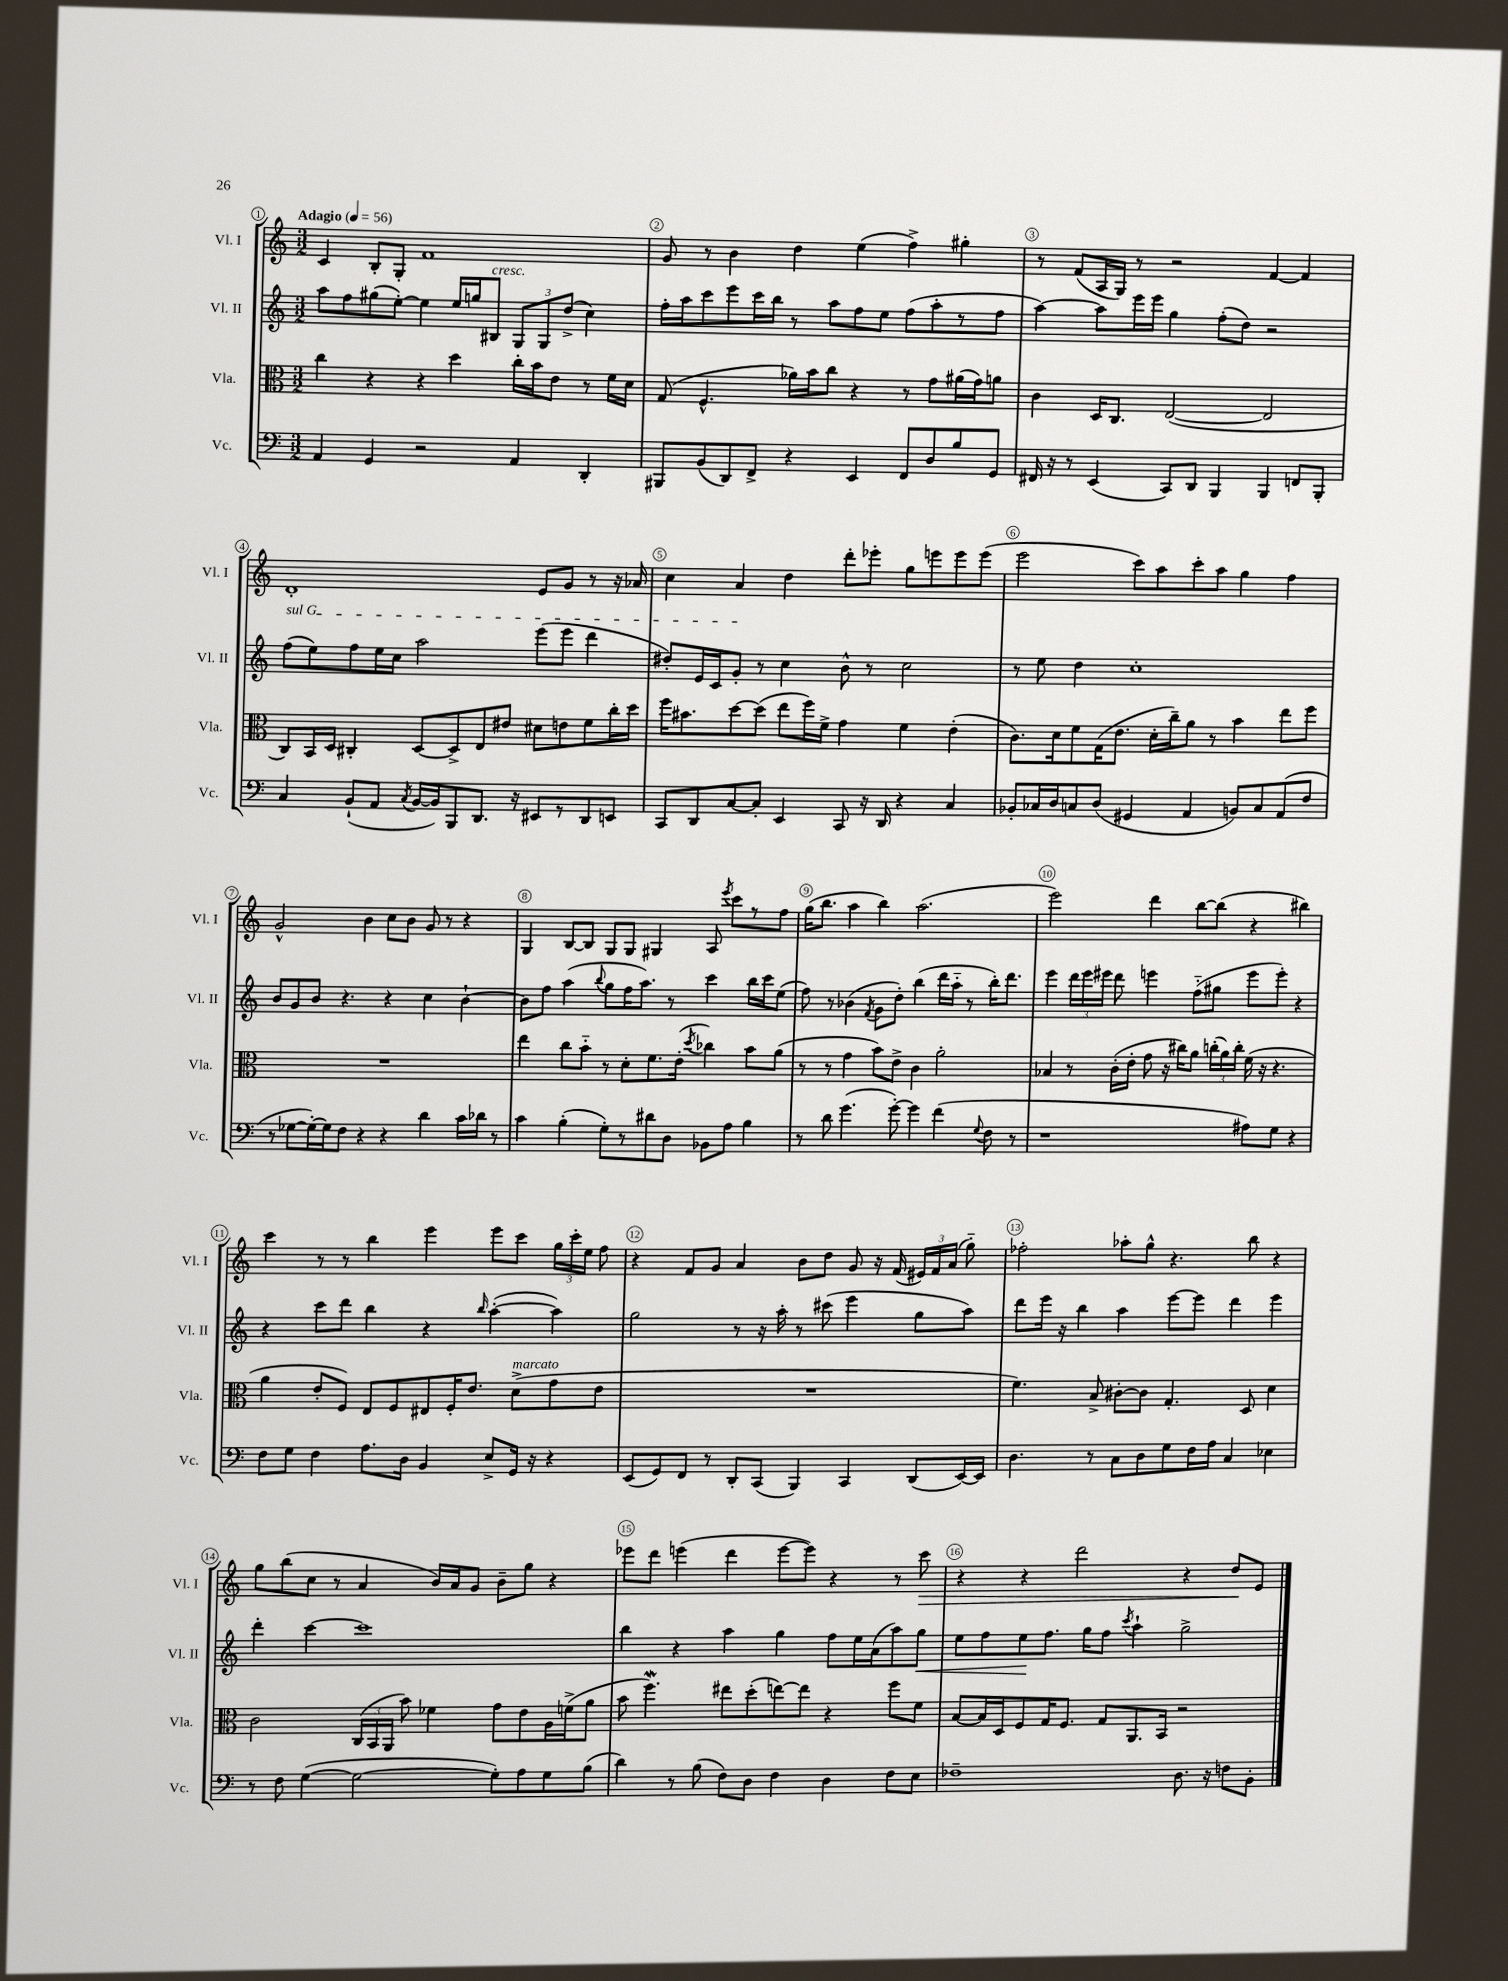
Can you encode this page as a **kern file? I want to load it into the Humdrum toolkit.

**kern	**kern	**kern	**dynam	**kern	**dynam
*part4	*part3	*part2	*part2	*part1	*part1
*staff4	*staff3	*staff2	*staff2	*staff1	*staff1
*I"Vc.	*I"Vla.	*I"Vl. II	*	*I"Vl. I	*
*I'Vc.	*I'Vla.	*I'Vl. II	*	*I'Vl. I	*
*clefF4	*clefC3	*clefG2	*	*clefG2	*
*k[]	*k[]	*k[]	*	*k[]	*
*M3/2	*M3/2	*M3/2	*	*M3/2	*
*MM56	*MM56	*MM56	*	*MM56	*
=1	=1	=1	=1	=1	=1
!	!	!	!	!LO:TX:a:B:t=Adagio	!
4AA/	4cc\	8aa\L	.	4c/	.
.	.	8ff\	.	.	.
4GG/	4r	(8gg#X\	.	8B'/L	.
.	.	[8ee'\J)	.	8G'/J	.
2r	4r	4ee\]	.	1f	.
.	4dd\	16ee/LL	.	.	.
.	.	16ggn/J	.	.	.
!	!	!LO:TX:a:i:t=cresc.	!	!	!
.	.	8B#X/J	.	.	.
4AA/	16cc'\LL	12G/L	.	.	.
.	16b\J	.	.	.	.
.	.	12G/	.	.	.
.	8e\J	.	.	.	.
.	.	(12dd^/J	.	.	.
4DD'/	8r	4cc\)	.	.	.
.	16f\LL	.	.	.	.
.	16d\JJ	.	.	.	.
=2	=2	=2	=2	=2	=2
8BBB#X/L	(8G/	16ff'\LL	.	8g/	.
.	.	16aa\J	.	.	.
(8BB/	4.F^^/	8ccc\	.	8r	.
8DD/)	.	8eee\	.	4b\	.
8FF^/J	.	16ccc\L	.	.	.
.	.	16bb\JJ	.	.	.
4r	16a-X\LL)	8r	.	4dd\	.
.	16b\J	.	.	.	.
.	8cc\J	8aa\L	.	.	.
4EE/	4r	8ff\	.	(4ee\	.
.	.	8ee\J	.	.	.
8FF/L	8r	(8ff\L	.	4ff^\)	.
8D/	8g\L	8aa'\	.	.	.
8B/	(16a#X\L	8r	.	4gg#X'\	.
.	16g\J)	.	.	.	.
8GG/J	8an\J	8ff\J	.	.	.
=3	=3	=3	=3	=3	=3
16FF#X/	4c\	[4aa\)	.	8r	.
16r	.	.	.	.	.
8r	.	.	.	(8f/L	.
(4EE/	16D/KL	8aa\L]	.	16A/L	.
.	8.C/J	.	.	16G/JJ)	.
.	.	16eee\L	.	8r	.
.	.	16eee\JJ	.	.	.
8CC/L)	([2E/	4gg\	.	2r	.
8DD/J	.	.	.	.	.
4BBB/	.	(8ff'\L	.	.	.
.	.	8dd\J)	.	.	.
4BBB/	2E/]	2r	.	[4f/	.
8FFn/L	.	.	.	4f/]	.
8BBB'/J	.	.	.	.	.
!!LO:LB:g=z
=4	=4	=4	=4	=4	=4
!	!	!LO:TX:a:i:t=sul G	!	!	!
4C/	8C/L)	(8ff\L	.	1d'	.
.	16BB/L	8ee\)	.	.	.
.	16D/JJ	.	.	.	.
(8BB`/L	4C#X'/	8ff\	.	.	.
8AA/J	.	16ee\L	.	.	.
.	.	16cc\JJ	.	.	.
8qC/	.	.	.	.	.
[16BB/LL	[8D/L	2aa\	.	.	.
16BB/J])	.	.	.	.	.
8BBB/	8D^/]	.	.	.	.
8.DD/J	8E/	.	.	.	.
.	8e#X/J	.	.	.	.
16r	.	.	.	.	.
8EE#X/L	8d#X\L	(8eee\L	.	8e/L	.
8r	8en\	8eee\J	.	8g/J	.
8DD/	8f\	4ddd\	.	8r	.
8EEn/J	16cc'\L	.	.	16r	.
.	16dd\JJ	.	.	16a-X/	.
=5	=5	=5	=5	=5	=5
8CC/L	16ff\KL	8dd#X'/L)	.	4cc\	.
.	8.b#X\	.	.	.	.
8DD/	.	16e/L	.	.	.
.	.	16c/J	.	.	.
[8C/	[8dd\	8g'/J	.	4a/	.
8C'/J]	(8dd\J]	8r	.	.	.
4EE/	8ee\L	4cc\	.	4dd\	.
.	16ff\L)	.	.	.	.
.	16f^\JJ	.	.	.	.
8CC/	4g\	8b^^\	.	8ddd'\L	.
16r	.	8r	.	8eee-X'\J	.
16DD/	.	.	.	.	.
4r	4f\	2cc\	.	8gg\L	.
.	.	.	.	8eeen\	.
4C/	(4e'\	.	.	8eee\	.
.	.	.	.	(8eee\J	.
=6	=6	=6	=6	=6	=6
8BB-X'/L	8.c\L)	8r	.	2eee\	.
16C-X/L	.	8ee\	.	.	.
16D/J	16d\k	.	.	.	.
8Cn/	8f\	4dd\	.	.	.
(8D/J	(16G\K	.	.	.	.
.	8.e\J	.	.	.	.
4GG#X/	.	1cc'	.	8ccc\L)	.
.	16d'\LL	.	.	8aa\	.
.	16cc~\J)	.	.	.	.
4AA/	8a\J	.	.	8ccc'\	.
.	8r	.	.	8aa\J	.
8BBn/L)	4b\	.	.	4gg\	.
8C/	.	.	.	.	.
(8AA/	8ee\L	.	.	4ff\	.
8F/J	8ff\J	.	.	.	.
!!LO:LB:g=z
=7	=7	=7	=7	=7	=7
8r	1.r	8b/L	.	2g^^/	.
[8G-X\L	.	8g/	.	.	.
16G-'\L_)	.	8b/J	.	.	.
16G-\J]	.	.	.	.	.
8F\J	.	4.r	.	.	.
4r	.	.	.	4b\	.
4r	.	4r	.	8cc\L	.
.	.	.	.	8b\J	.
4d\	.	4cc\	.	8g/	.
.	.	.	.	8r	.
16c\LL	.	[4b`\	.	4r	.
16d-X\JJ	.	.	.	.	.
8r	.	.	.	.	.
=8	=8	=8	=8	=8	=8
4c\	4ee\	8b\L]	.	4G/	.
.	.	8ff\J	.	.	.
(4B'\	8cc\L	(4aa\	.	[8B/L	.
.	8b\J	.	.	8B/J]	.
.	.	8qqbb/	.	.	.
8G'\L)	8r	8gg\L	.	8G/L	.
8r	8d'\L	16ff\K	.	8G/J	.
.	.	8.aa\J)	.	.	.
8d#X\	8.f\	.	.	4G#X/	.
8D\J	.	8r	.	.	.
.	(16e'\Jk	.	.	.	.
.	8qdd/	.	.	.	.
8BB-X\L	4cc-X\)	4ccc\	.	8A/	.
.	.	.	.	8qeee/	.
8A\J	.	.	.	8ccc\L	.
4B\	8b\L	16bb\LL	.	8r	.
.	.	16ccc\J	.	.	.
.	(8a\J	(8ee\J	.	8ff\J	.
=9	=9	=9	=9	=9	=9
8r	8r	8ff\)	.	(16gg\KL	.
.	.	.	.	8.bb\J	.
8d\	8r	8r	.	.	.
(4.g\	4g\	(4b-X\	.	4aa\	.
.	.	8qf/	.	.	.
.	8b\L)	8g\L	.	4bb\)	.
[8g'\)	8e^\J	8dd'\J)	.	.	.
4g\]	4c\	(4bb\	.	(2.aa\	.
(4f\	2a'\	16ddd\LL	.	.	.
.	.	16aa\JJ	.	.	.
.	.	8r	.	.	.
8qqG/	.	.	.	.	.
8F\	.	16bb'\KL)	.	.	.
.	.	8.ddd\J	.	.	.
8r	.	.	.	.	.
=10	=10	=10	=10	=10	=10
1r	4B-X/	4eee\	.	2eee\)	.
.	8r	24ddd\LL	.	.	.
.	.	24eee\	.	.	.
.	.	24eee#X\JJ	.	.	.
.	(16c'\LL	8ddd\	.	.	.
.	16e'\JJ	.	.	.	.
.	8g\	4eeen\	.	4ddd\	.
.	16r	.	.	.	.
.	16cc#X\KL)	.	.	.	.
.	8a\J	(8ff\L	.	[8bb\L	.
.	(24ccn'\LL	8gg#X\J	.	(8bb\J]	.
.	24a\)	.	.	.	.
.	24cc'\JJ	.	.	.	.
8A#X\L)	(16f\	8eee\L	.	4r	.
.	16r	.	.	.	.
8G\J	4.r	8eee'\J)	.	.	.
4r	.	4r	.	4bb#X\)	.
!!LO:LB:g=z
=11	=11	=11	=11	=11	=11
8F\L	4a\	4r	.	4ccc\	.
8G\J	.	.	.	.	.
4F\	8e'/L	8ccc\L	.	8r	.
.	8F/J)	8ddd\J	.	8r	.
8.A\L	8E/L	4bb\	.	4bb\	.
.	8F/	.	.	.	.
16D\Jk	.	.	.	.	.
4BB/	8E#X/	4r	.	4eee\	.
.	16F'/K	.	.	.	.
.	8.e/J	.	.	.	.
.	.	16qqbb/	.	.	.
8E^/L	.	([4aa'\	.	8eee\L	.
!	!LO:TX:a:i:t=marcato	!	!	!	!
16GG/Jk	(8d^\L	.	.	8ccc\J	.
16r	.	.	.	.	.
4r	8g\	4aa\])	.	24gg\LL	.
.	.	.	.	24ccc'\	.
.	.	.	.	24ee\JJ	.
.	8e\J	.	.	8ff\	.
=12	=12	=12	=12	=12	=12
(8EE/L	1.r	2gg\	.	4r	.
8GG/)	.	.	.	.	.
8FF/J	.	.	.	8f/L	.
8r	.	.	.	8g/J	.
8DD'/L	.	8r	.	4a/	.
(8CC/J	.	16r	.	.	.
.	.	16aa'\	.	.	.
4BBB/)	.	8r	.	8b\L	.
.	.	(8ccc#X\	.	8dd\J	.
4CC/	.	4eee\	.	8g/	.
.	.	.	.	16r	.
.	.	.	.	(16f/	.
(8DD/L	.	8gg\L	.	24e#X/LL)	.
.	.	.	.	24f/	.
.	.	.	.	(24a/JJ	.
[16EE/L)	.	8aa\J)	.	8gg\)	.
16EE/JJ]	.	.	.	.	.
=13	=13	=13	=13	=13	=13
4.D\	4.f\)	8ddd\L	.	2ff-X'\	.
.	.	16eee\Jk	.	.	.
.	.	16r	.	.	.
.	.	4bb\	.	.	.
8r	8B^/	.	.	.	.
8C\L	[8c#X'\L	4aa\	.	8aa-X'\L	.
8D\	8c#\J]	.	.	8gg^^\J	.
8G\	4.G'/	[8eee\L	.	4.r	.
16F\L	.	8eee\J]	.	.	.
16A\JJ	.	.	.	.	.
4C/	.	4ddd\	.	.	.
.	8D/	.	.	8bb\	.
4E-X\	4d\	4eee\	.	4r	.
!!LO:LB:g=z
=14	=14	=14	=14	=14	=14
8r	2c\	4ddd'\	.	8gg\L	.
8F\	.	.	.	(8bb\	.
([4G\	.	[4ccc\	.	8cc\J	.
.	.	.	.	8r	.
2G\_	(24C/LL	1ccc]	.	4a/	.
.	24BB/	.	.	.	.
.	24AA/JJ	.	.	.	.
.	8b\)	.	.	.	.
.	4f-X\	.	.	16b/LL)	.
.	.	.	.	16a/J	.
.	.	.	.	8g/J	.
8G'\L])	8g\L	.	.	8b~\L	.
8A\	8e\	.	.	8gg\J	.
8G\	16A\L	.	.	4r	.
.	(16fn^\J	.	.	.	.
(8B\J	8a\J	.	.	.	.
=15	=15	=15	=15	=15	=15
4d\)	8b\	4bb\	.	8eee-X\L	.
.	4.ffw\)	.	.	8ddd\J	.
8r	.	4r	.	(4eeen\	.
(8B\	.	.	.	.	.
8F\L)	8ee#X\L	4aa\	.	4ddd\	.
8D\J	(8dd'\	.	.	.	.
4F\	[8een\)	4gg\	.	[8eee\L	.
.	8ee\J]	.	.	8eee\J])	.
4D\	4r	8ff\L	.	4r	.
.	.	16ee\L	.	.	.
.	.	(16a\J	.	.	.
8F\L	8ff\L	8aa\)	.	8r	.
!	!	!	!LO:HP:b	!	!LO:HP:b
8E\J	8f\J	8gg\J	<	8ccc\	>
=16	=16	=16	=16	=16	=16
1F-X~	[8B/L	8ee\L	.	4r	.
.	16B/L]	8ff\	.	.	.
.	16D/J	.	.	.	.
.	8F/	8ee\	.	4r	.
.	16G/K	8.ff\J	[	.	.
.	8.F/J	.	.	.	.
.	.	.	.	2ddd\	.
.	.	16gg\KL	.	.	.
.	8G/L	8ff\J	.	.	.
.	.	8qccc/	.	.	.
.	8.AA/	4aa`\	.	.	.
.	16BB/Jk	.	.	.	.
8.D\	2r	2gg^\	.	4r	.
16r	.	.	.	.	.
8Fn\L	.	.	.	8dd/L	.
8BB'\J	.	.	.	8e/J	]
==	==	==	==	==	==
*-	*-	*-	*-	*-	*-
